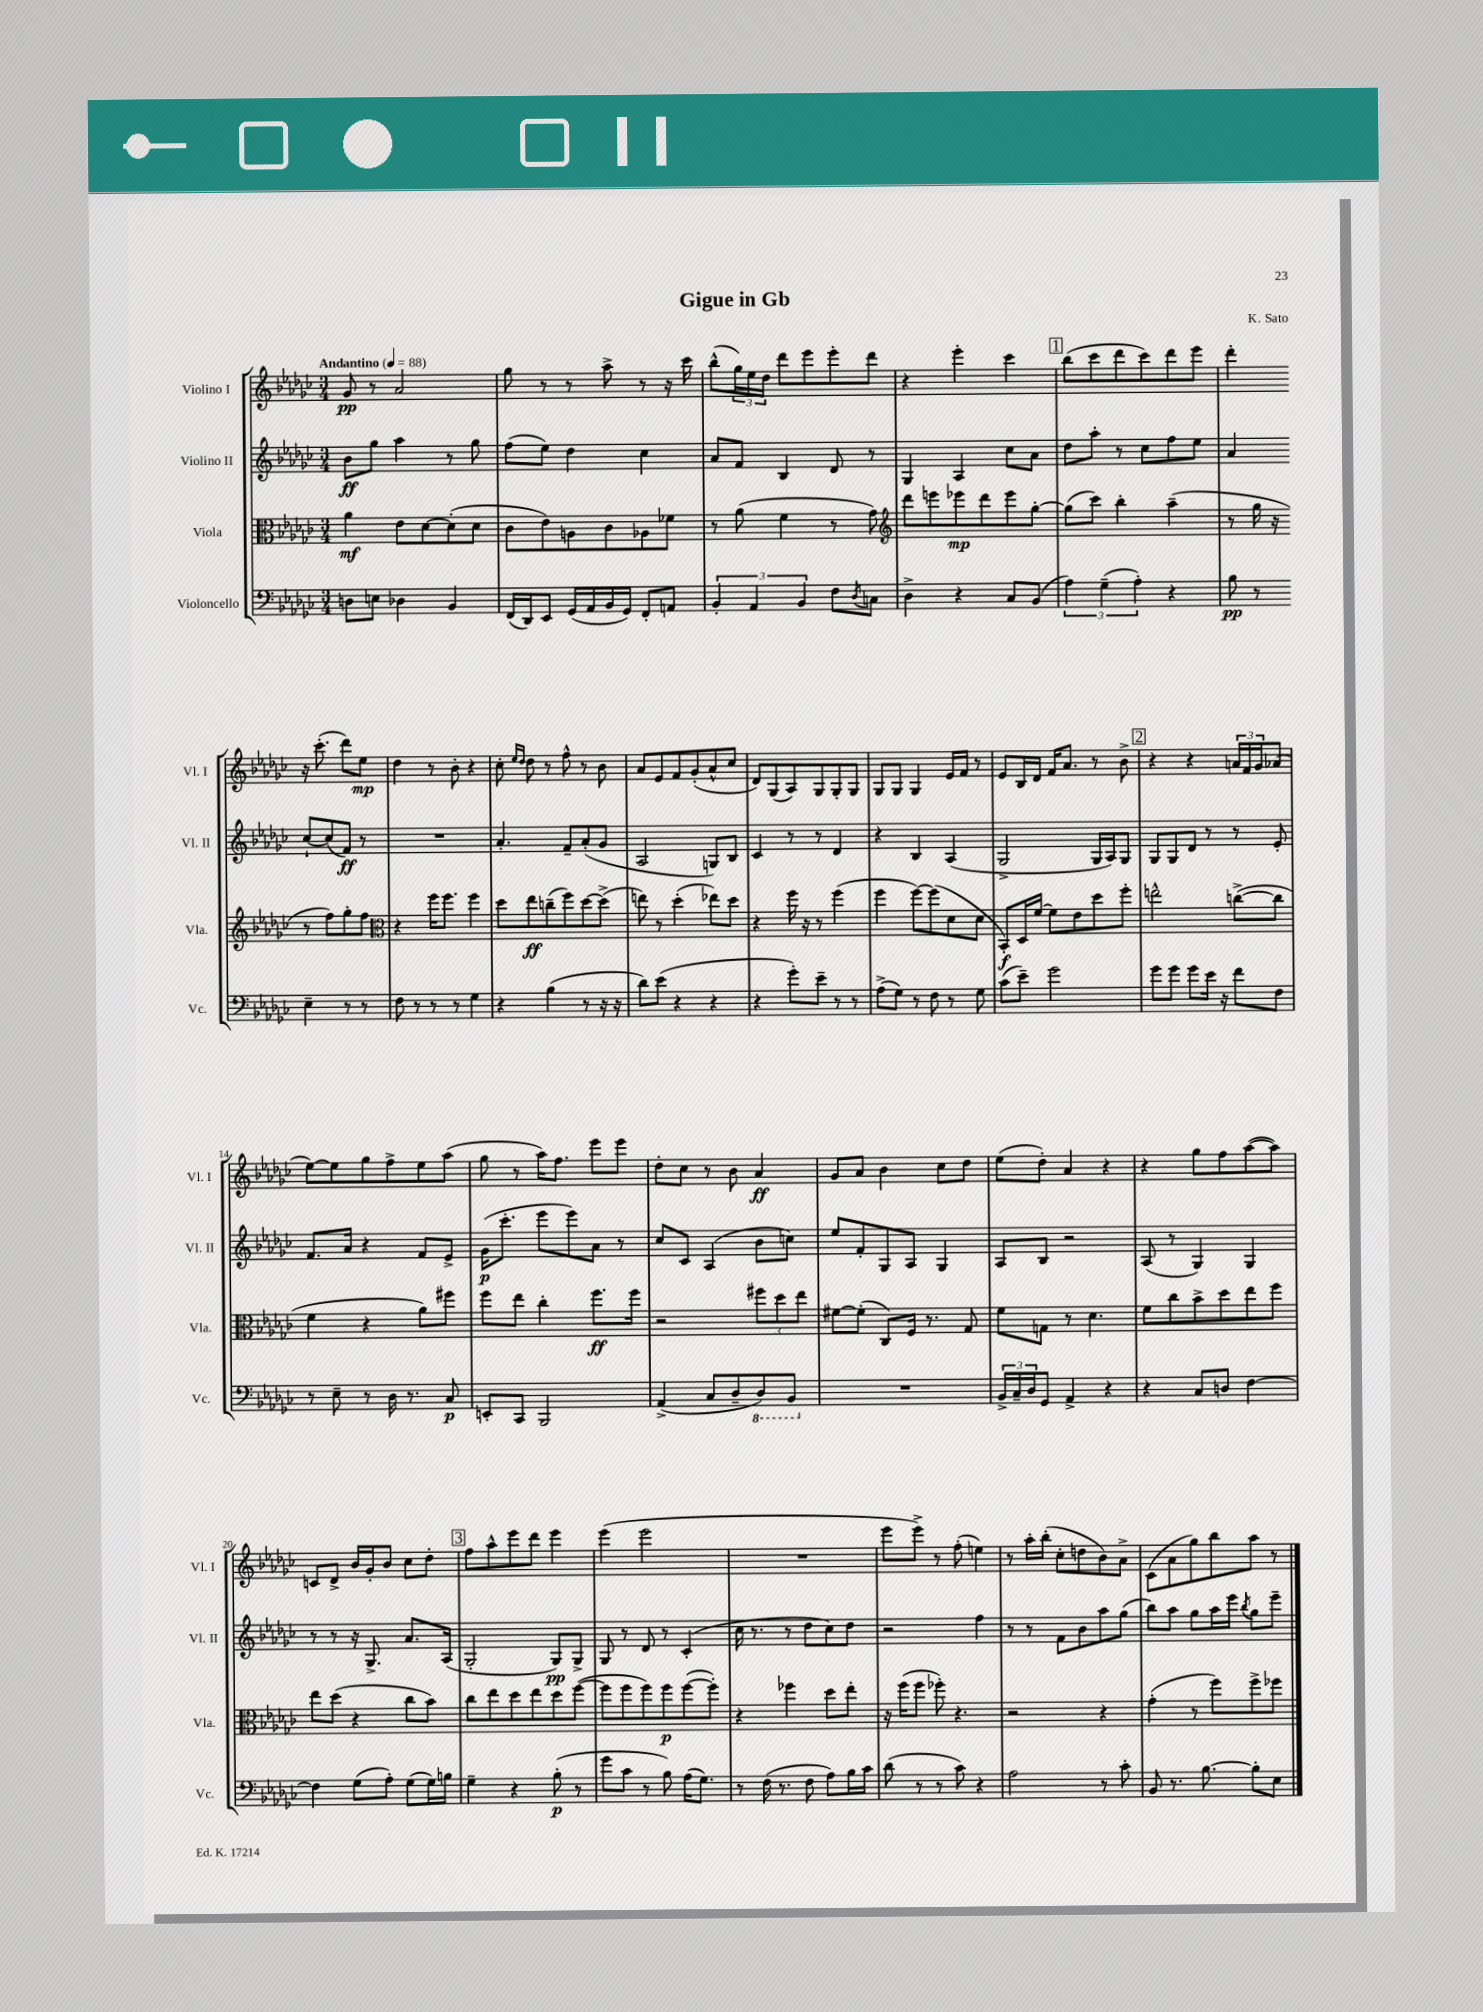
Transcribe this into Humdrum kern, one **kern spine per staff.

**kern	**kern	**kern	**kern
*staff4	*staff3	*staff2	*staff1
*clefF4	*clefC3	*clefG2	*clefG2
*k[b-e-a-d-g-c-]	*k[b-e-a-d-g-c-]	*k[b-e-a-d-g-c-]	*k[b-e-a-d-g-c-]
*M3/4	*M3/4	*M3/4	*M3/4
*MM88	*MM88	*MM88	*MM88
8D	4a-	8b-	8g-
8E	.	8gg-	8r
4D-	8e-	4aa-	2a-
.	[8d-	.	.
4BB-	(8d-']	8r	.
.	8d-	8gg-	.
=	=	=	=
(16FF	8c-	(8ff	8gg-
16DD-)	.	.	.
8EE-	8e-)	8ee-)	8r
(16GG-	8A	4dd-	8r
16AA-	.	.	.
16BB-	8c-	.	8aa-^
16GG-)	.	.	.
8FF'	8A-	4cc-	8r
8AA	8f-	.	16r
.	.	.	16ccc-
=	=	=	=
6BB-'	8r	8a-	(8bb-^^
.	(8a-	8f	24gg-)
6AA-	.	.	24ee-
.	.	.	24dd-
.	4f	4B-	8ddd-
6BB-	.	.	.
.	.	.	8eee-
8F	8r	8d-	8eee-'
8qD-	.	.	.
8C	8g-)	8r	8ddd-
=	=	=	=
*	*clefG2	*	*
4D-^	8ddd-	4G-	4r
.	8eee	.	.
4r	8eee-	4A-	4eee-'
.	8ddd-	.	.
8C-	8eee-	8cc-	4ccc-
(8BB-	[8gg-'	8a-	.
=	=	=	=
6A-)	(8gg-]	8dd-	(8bb-
.	8ccc-)	8aa-'	8ccc-
(6G-~	.	.	.
.	4bb-'	8r	8ddd-
6A-')	.	.	.
.	.	8cc-	8ccc-)
4r	(4aa-~	8ff	8ddd-
.	.	8ee-	8eee-
=	=	=	=
8B-	8r	4a-	4ddd-'
8r	16gg-	.	.
.	16r	.	.
4E-~	8r	[8cc-`	16r
.	.	.	(8.ccc-'
.	8ff)	(8cc-]	.
8r	8gg-'	8f)	8ddd-)
8r	8ff	8r	8ee-
=	=	=	=
*	*clefC3	*	*
8F	4r	2.r	4dd-
8r	.	.	.
8r	16ff	.	8r
.	8.ff	.	.
8r	.	.	8b-'
4G-	4ff	.	4r
=	=	=	=
4r	8dd-	4.a-'	8cc-'
.	.	.	16qqee-
.	.	.	16qqdd-
.	8ee-	.	8dd-
(4B-	(8cc~	.	8r
.	8ff)	8f~	8ff^^
8r	[8dd-	(8a-'	8r
16r	(8dd-^]	8g-	8b-
16r	.	.	.
=	=	=	=
8d-)	8ee)	2A-	8a-
(8e-	8r	.	8e-
4r	(4dd-'	.	8f
.	.	.	(8g-'
4r	8ee-)	8G)	8a-^^
.	8dd-	8B-	8cc-
=	=	=	=
4r	4r	4c-	8d-)
.	.	.	(8G-
8g-')	16ff	8r	8A-)
.	16r	.	.
8e-~	8r	8r	8G-
8r	(4ff	4d-	8G-'
8r	.	.	8G-
=	=	=	=
(8A-^	4ff	4r	8G-
8G-)	.	.	8G-
8r	[8ff)	4B-	4G-
8F	(8ff]	.	.
8r	8d-	(4A-	16e-
.	.	.	16f
8G-	8d-	.	8r
=	=	=	=
(8c-	8BB-')	2G-^	8e-
8e-~)	16D-	.	16B-
.	[16f	.	16d-
2g-	8f]	.	16f
.	.	.	8.a-
.	8e-	.	.
.	8dd-	16G-	8r
.	.	16A-)	.
.	8ff'	8G-	8b-^
=	=	=	=
8g-	2ee^^	8G-	4r
8g-	.	8G-	.
8g-	.	8d-	4r
16e-	.	8r	.
16r	.	.	.
8f	([8cc^	8r	24a
.	.	.	24f
.	.	.	24g-
8F	8cc]	8e-'	(8a-
=	=	=	=
8r	4f	8.f	[8ee-)
8E-~	.	.	8ee-]
.	.	16a-	.
8r	4r	4r	8gg-
16D-	.	.	8ff^
8.r	.	.	.
.	8a-)	8f	8ee-
8C-	8ff#	8e-^	(8aa-
=	=	=	=
8EE'	8ff	(16g-	8gg-
.	.	8.ccc-'	.
8CC-	8ee-	.	8r
2BBB-	4cc-'	8eee-	16aa-)
.	.	.	8.ff
.	.	8eee-)	.
.	8.ff	8a-	8eee-
.	.	8r	8eee-
.	16ff	.	.
=	=	=	=
(4AA-^	2r	8cc-	8dd-'
.	.	8c-	8cc-
8C-	.	(4A-	8r
8D-~	.	.	8b-
8DD-)	12ff#	8b-	4a-
.	12dd-	.	.
8BBB-	.	8cc)	.
.	12ee-	.	.
=	=	=	=
2.r	[8f#	8ee-	8g-
.	(8f#']	8f'	8a-
.	8C-)	8G-	4b-
.	16F	8A-	.
.	8.r	.	.
.	.	4G-	8cc-
.	8G-	.	8dd-
=	=	=	=
24BB-^	8f	8A-	(8ee-
24C-~	.	.	.
24D-	.	.	.
8GG-	8G	8B-	8dd-')
4AA-^	8r	2r	4a-
.	4.d-	.	.
4r	.	.	4r
=	=	=	=
4r	8f	(8A-	4r
.	8cc-	8r	.
8C-	8b-^	4G-)	8gg-
8D	8dd-	.	8ff
[4F	8ee-	4G-	([8aa-
.	8ff	.	8aa-])
=	=	=	=
4F]	8ee-	8r	8c
.	(8dd-	8r	8d-^
(8G-	4r	16r	16b-
.	.	8.G-^	16g-'
8A-')	.	.	8b-
(8G-	8cc-	8.a-	8cc-
16G-)	8b-)	.	8dd-'
16B	.	(16A-	.
=	=	=	=
4G-~	8cc-	2G-'	8ff
.	8ee-	.	8aa-^^
4r	8dd-	.	8eee-
.	8ee-	.	8ddd-
(8B-'	8dd-	8G-)	4eee-
8r	([8ff	8G-^	.
=	=	=	=
8g-	8ff]	8G-	(4eee-
8c-	8ff	8r	.
8r	8ff)	8d-	2eee-
8B-)	8ff	8r	.
(16A-	([8ff	(4c-'	.
8.G-)	.	.	.
.	8ff'])	.	.
=	=	=	=
8r	4r	16cc-	2.r
.	.	8.r	.
(16F	.	.	.
8.r	.	.	.
.	4ff-	8r	.
8F	.	8dd-	.
8A-)	8dd-	8cc-)	.
16B-	8ee-'	8dd-	.
16c-	.	.	.
=	=	=	=
(8d-	16r	2r	8eee-
.	(16ff	.	.
8r	8ff	.	8eee-^)
8r	8ff-')	.	8r
8c-)	4.r	.	(8ff'
4r	.	4ff	4ee)
=	=	=	=
2A-	2r	8r	8r
.	.	8r	16aa-'
.	.	.	(16bb-'
.	.	8f	8cc-'
.	.	8b-	8dd
8r	4r	8aa-	8b-)
8c-'	.	(8gg-	8a-^
=	=	=	=
8BB-	(4g-'	8bb-)	(8c-
8.r	.	8aa-	8a-
.	8r	8gg-	8gg-)
[8.B-	.	.	.
.	8ff)	16aa-	8bb-
.	.	16eee-	.
.	.	8qbb-	.
8B-']	8ff^	8gg-	8aa-
8E-	8ff-	8eee-~	8r
==	==	==	==
*-	*-	*-	*-
